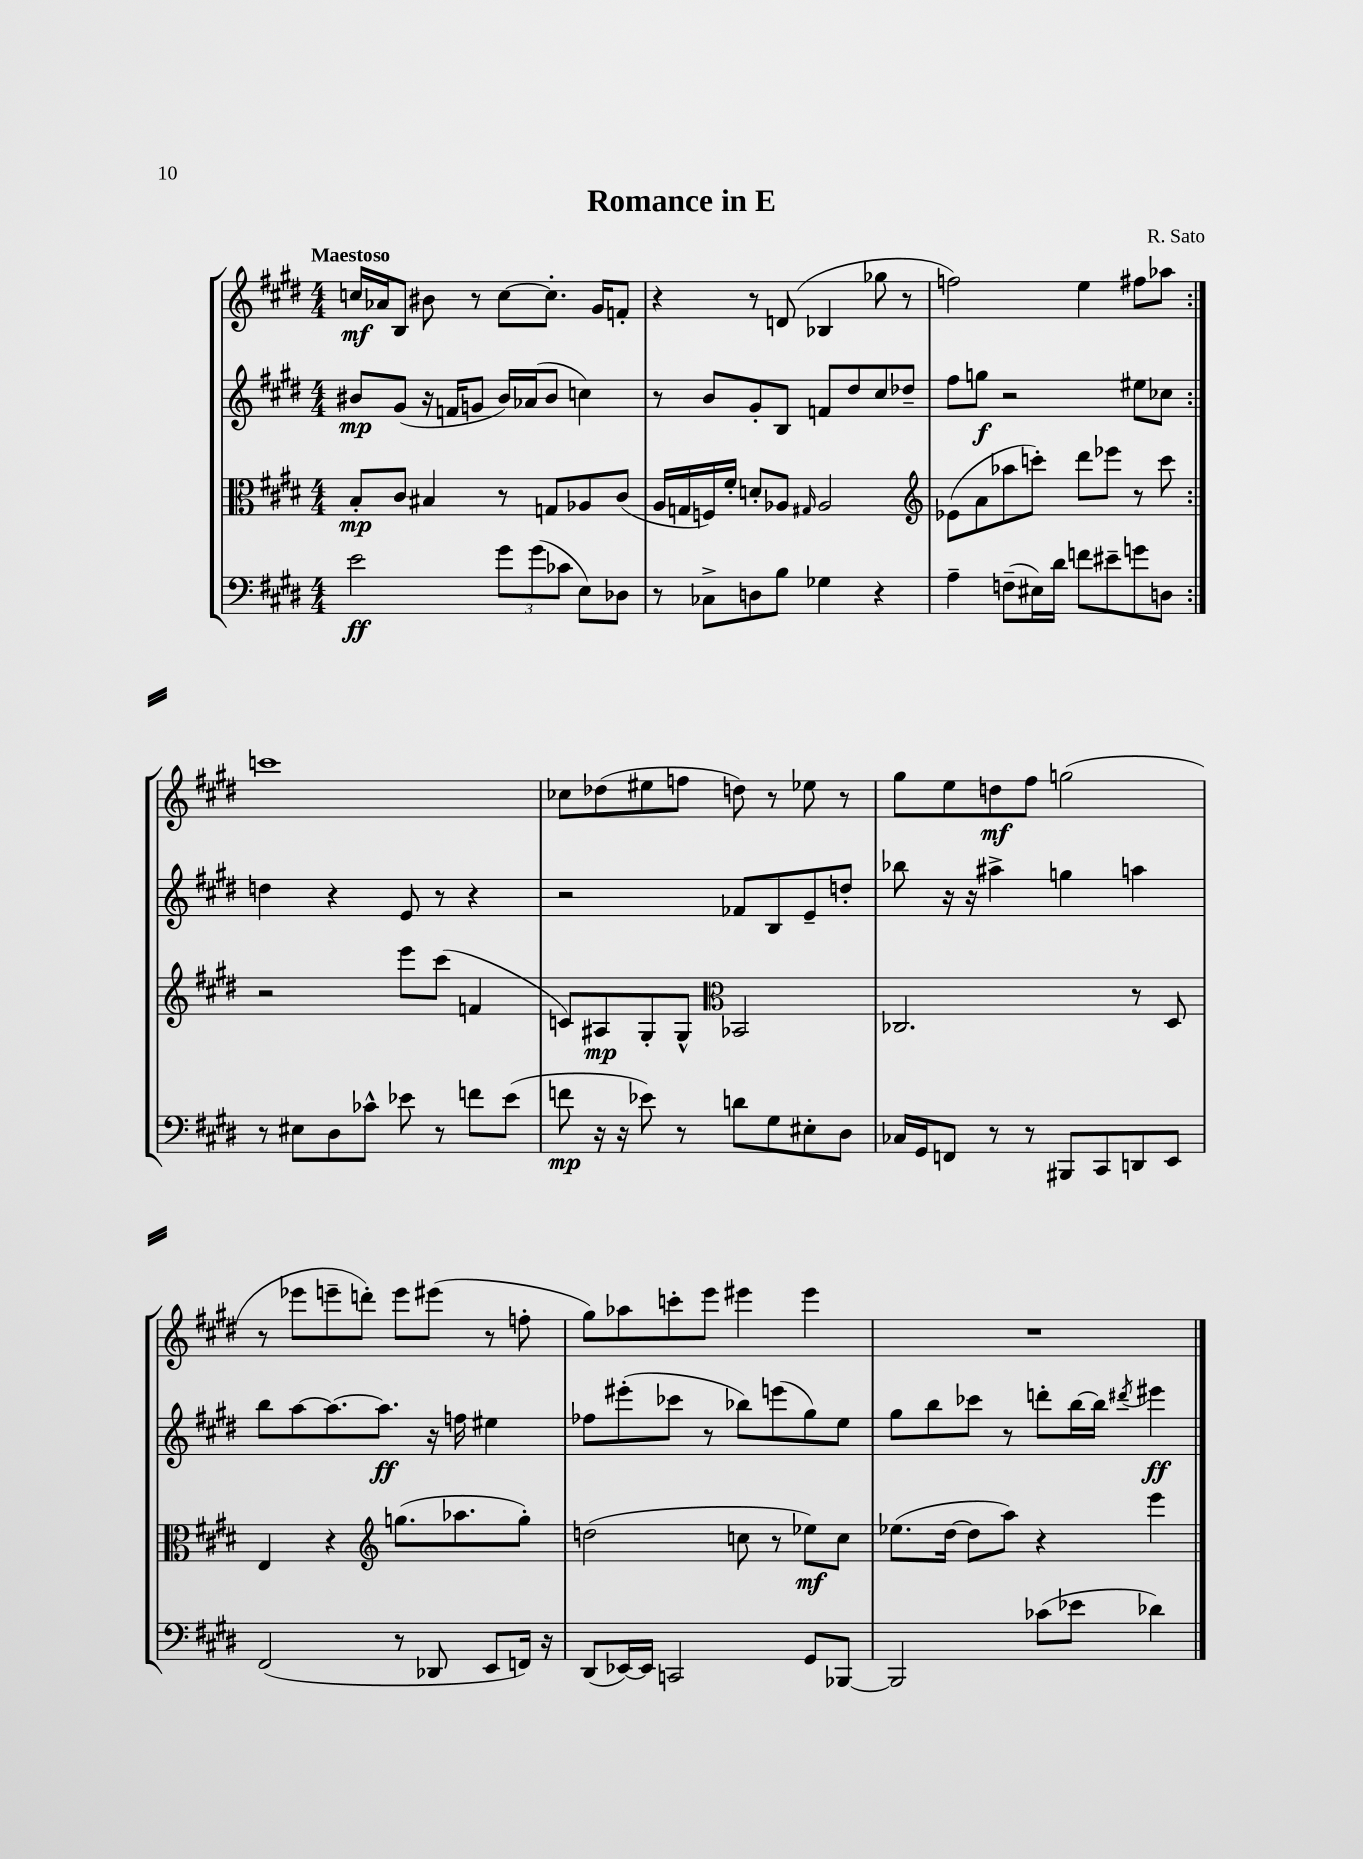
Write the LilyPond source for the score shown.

\header { title = "Romance in E" composer = "R. Sato" }
<<
\new StaffGroup <<
\new Staff = "s0" {
    \clef treble \key e \major \numericTimeSignature \time 4/4 \tempo "Maestoso"
    \repeat volta 2 { c''16\mf aes'16 b8 bis'8 r8 c''8~ c''8.-. gis'16 f'8-. |
    r4 r8 d'8( bes4 ges''8 r8 |
    f''2) e''4 fis''8 aes''8 | }
    c'''1 |
    ces''8 des''8( eis''8 f''8 d''8) r8 ees''8 r8 |
    gis''8 e''8 d''8\mf fis''8 g''2( |
    r8 ees'''8 e'''8-- d'''8-.) e'''8 eis'''8( r8 f''8-. |
    gis''8) aes''8 c'''8-. e'''8 eis'''4 eis'''4 |
    R1 \bar "|." |
}
\new Staff = "s1" {
    \clef treble \key e \major \numericTimeSignature \time 4/4
    \repeat volta 2 { bis'8\mp gis'8( r16 f'16 g'8 bis'16) aes'16( bis'8 c''4) |
    r8 b'8 gis'8-. b8 f'8 dis''8 cis''8 des''8-- |
    fis''8 g''8\f r2 eis''8 ces''8 | }
    d''4 r4 e'8 r8 r4 |
    r2 fes'8 b8 e'8-- d''8-. |
    bes''8 r16 r16 ais''4-> g''4 a''4 |
    b''8 a''8~ a''8.~ a''8.\ff r16 f''16 eis''4 |
    fes''8 eis'''8-.( ces'''8 r8 bes''8) e'''8( gis''8) e''8 |
    gis''8 b''8 ces'''8 r8 d'''8-. b''16~ b''16 \acciaccatura { dis'''8 } eis'''4\ff \bar "|." |
}
\new Staff = "s2" {
    \clef alto \key e \major \numericTimeSignature \time 4/4
    \repeat volta 2 { b8-.\mp cis'8 bis4 r8 g8 aes8 cis'8( |
    a16 g16 f16) fis'16-. d'8-. aes8 \grace { gis16 } aes2 |
    \clef treble ees'8( a'8 aes''8 c'''8-.) dis'''8 ees'''8 r8 c'''8 | }
    r2 e'''8 cis'''8( f'4 |
    c'8) ais8\mp gis8-. gis8-^ \clef alto bes,2 |
    ces2. r8 dis8 |
    e4 r4 \clef treble g''8.( aes''8. g''8-.) |
    d''2( c''8 r8 ees''8\mf) c''8 |
    ees''8.( dis''16~ dis''8 a''8) r4 e'''4 \bar "|." |
}
\new Staff = "s3" {
    \clef bass \key e \major \numericTimeSignature \time 4/4
    \repeat volta 2 { e'2\ff \tuplet 3/2 { gis'8 gis'8( ces'8 } e8) des8 |
    r8 ces8-> d8 b8 ges4 r4 |
    a4-- f8--( eis16) dis'16 f'8 eis'8-- g'8 d8 | }
    r8 eis8 dis8 ces'8-^ ees'8 r8 f'8 ees'8( |
    f'8\mp r16 r16 ees'8) r8 d'8 gis8 eis8-. dis8 |
    ces16 gis,16 f,8 r8 r8 bis,,8 cis,8 d,8 e,8 |
    fis,2( r8 des,8 e,8 f,16) r16 |
    dis,8( ees,16~) ees,16 c,2 gis,8 bes,,8~ |
    bes,,2 ces'8( ees'8 des'4) \bar "|." |
}
>>
>>
\layout { \context { \Score \remove "Bar_number_engraver" } }
